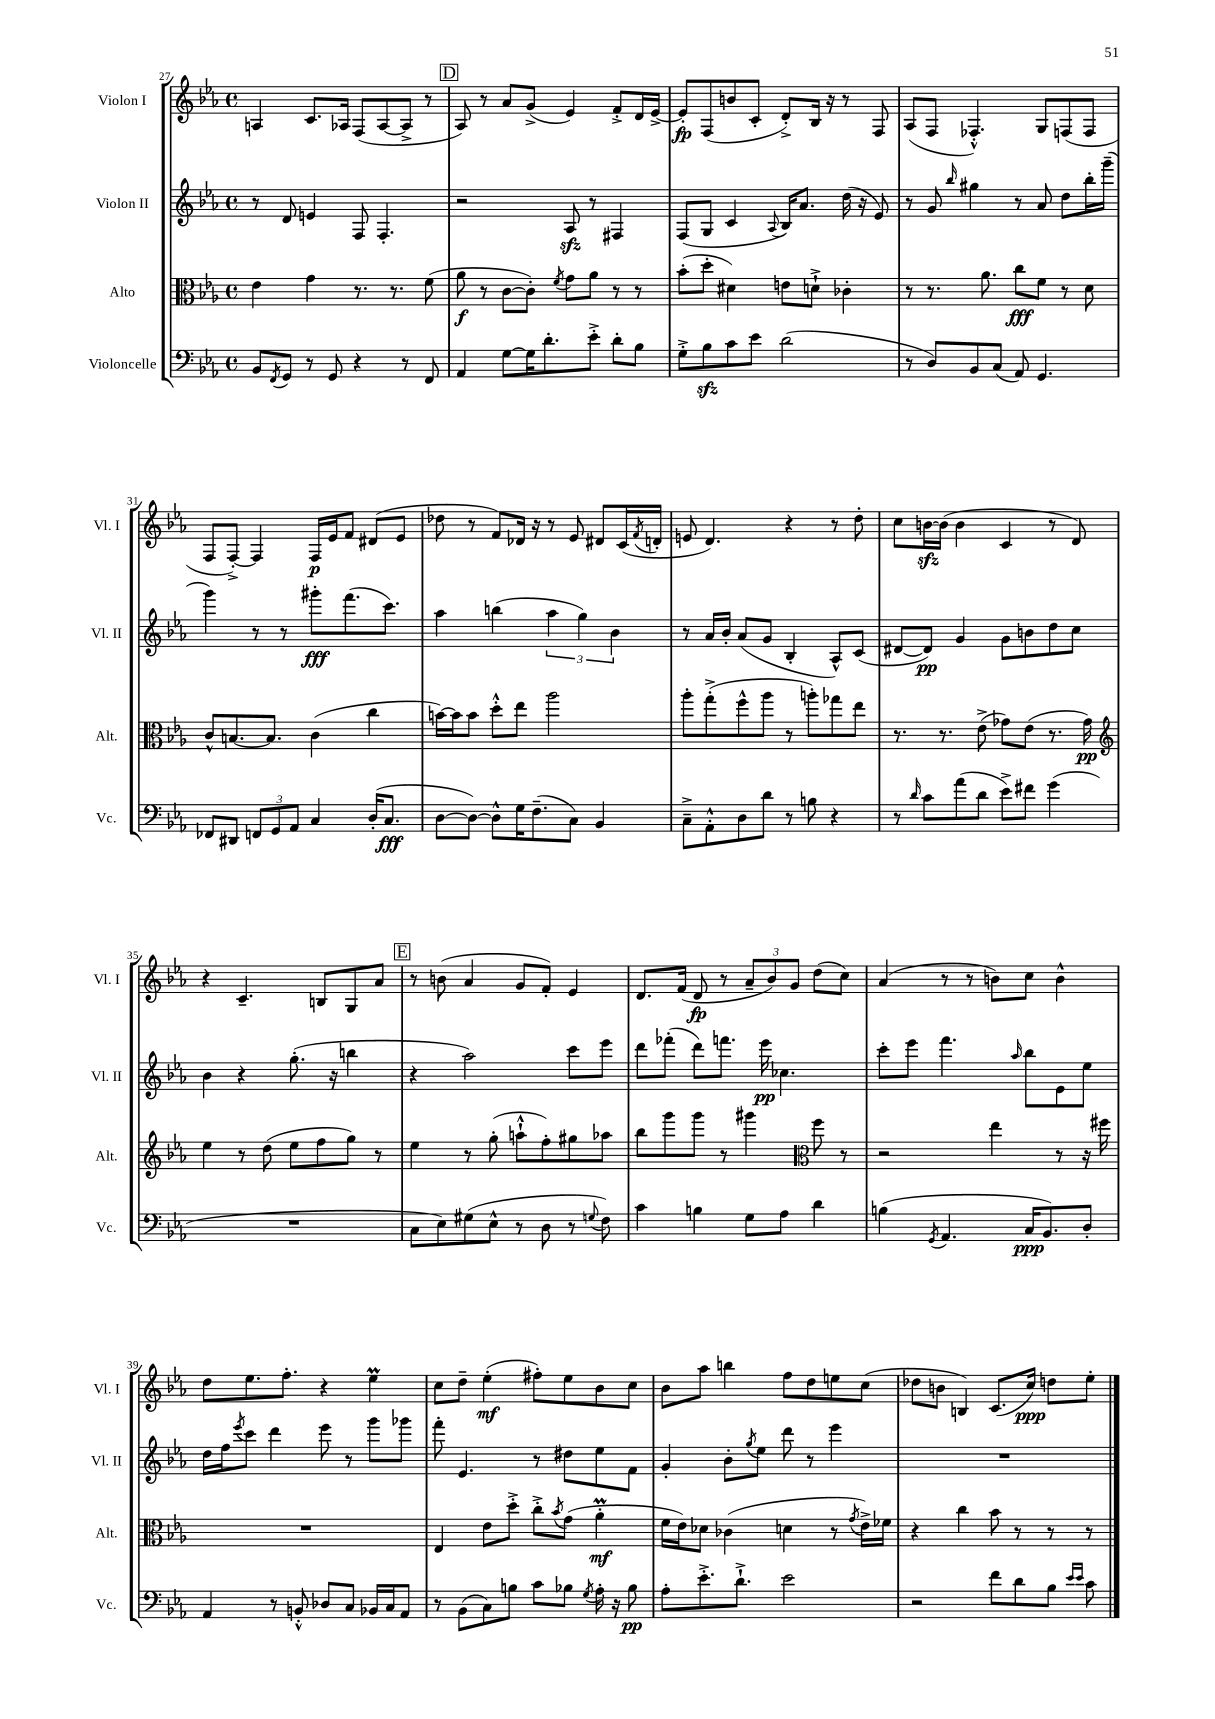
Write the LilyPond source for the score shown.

<<
\new StaffGroup <<
\new Staff = "s0" \with { instrumentName = "Violon I" shortInstrumentName = "Vl. I" } {
    \clef treble \key ees \major \defaultTimeSignature \time 4/4
    a4 c'8. aes16 f8( aes8~ aes8-> r8 |
    \mark \markup { \box "D" } aes8) r8 aes'8 g'8->( ees'4) f'8-.-> d'16 ees'16~-> |
    ees'8-.\fp f8( b'8 c'8-. d'8-.->) bes16 r16 r8 f8 |
    aes8( f8 fes4.-.-^) g8 f8( f8 |
    f8 f8~-.->) f4 f16\p ees'16 f'8 dis'8( ees'8 |
    des''8 r8 f'8) des'16 r16 r8 ees'8 dis'8 c'16( \acciaccatura { f'8 } d'16-. |
    e'8 d'4.) r4 r8 d''8-. |
    c''8 b'16~\sfz b'16( b'4 c'4 r8 d'8) |
    r4 c'4.-- b8 g8 aes'8 |
    \mark \markup { \box "E" } r8 b'8( aes'4 g'8 f'8-.) ees'4 |
    d'8. f'16( d'8\fp r8 \tuplet 3/2 { aes'8-- bes'8) g'8 } d''8( c''8) |
    aes'4( r8 r8 b'8) c''8 b'4-^ |
    d''8 ees''8. f''8.-. r4 ees''4\prall |
    c''8 d''8-- ees''4-.\mf( fis''8-.) ees''8 bes'8 c''8 |
    bes'8 aes''8 b''4 f''8 d''8 e''8 c''8( |
    des''8 b'8 b4) c'8.( c''16\ppp) d''8 ees''8-. \bar "|." |
}
\new Staff = "s1" \with { instrumentName = "Violon II" shortInstrumentName = "Vl. II" } {
    \clef treble \key ees \major \defaultTimeSignature \time 4/4
    r8 d'8 e'4 f8 f4.-. |
    \mark \markup { \box "D" } r2 aes8\sfz r8 fis4 |
    f8( g8 c'4 \appoggiatura { aes8 } bes16) aes'8. d''16( r16 ees'8) |
    r8 g'8 \grace { bes''16 } gis''4 r8 aes'8 d''8 bes''16-. g'''16--( |
    g'''4) r8 r8 gis'''8-.\fff f'''8.( c'''8.) |
    aes''4 b''4( \tuplet 3/2 { aes''4 g''4) bes'4 } |
    r8 aes'16 bes'16-. aes'8( g'8 bes4-. aes8-^) c'8( |
    dis'8~ dis'8\pp) g'4 g'8 b'8 d''8 c''8 |
    bes'4 r4 g''8.-.( r16 b''4 |
    \mark \markup { \box "E" } r4 aes''2) c'''8 ees'''8 |
    d'''8 fes'''8-.( d'''8) f'''8. ees'''16\pp ces''4. |
    c'''8-. ees'''8 f'''4. \grace { aes''16 } bes''8 ees'8 ees''8 |
    d''16 f''16 \acciaccatura { ees'''8 } c'''8 d'''4 ees'''8 r8 g'''8 ges'''8 |
    f'''8-. ees'4. r8 dis''8 ees''8 f'8 |
    g'4-. bes'8-. \acciaccatura { g''8 } ees''8 d'''8 r8 ees'''4 |
    R1 \bar "|." |
}
\new Staff = "s2" \with { instrumentName = "Alto" shortInstrumentName = "Alt." } {
    \clef alto \key ees \major \defaultTimeSignature \time 4/4
    ees'4 g'4 r8. r8. f'8( |
    \mark \markup { \box "D" } aes'8\f r8 c'8~ c'8-.) \acciaccatura { f'8 } g'8 aes'8 r8 r8 |
    bes'8-.( d''8-. dis'4) e'8 d'8-!-> ces'4-. |
    r8 r8. aes'8. c''8\fff f'8 r8 d'8 |
    c'8-^ b8.~ b8. c'4( c''4 |
    b'16~) b'16 b'8 d''8-.-^ ees''8 aes''2 |
    aes''8-. g''8-.->( f''8-^ aes''8 r8 a''8-.) ges''8 ees''8 |
    r8. r8. ees'8->( ges'8) ees'8( r8. ges'16\pp) |
    \clef treble ees''4 r8 d''8( ees''8 f''8 g''8) r8 |
    \mark \markup { \box "E" } ees''4 r8 g''8-.( a''8-!-^ f''8-.) gis''8 aes''8 |
    bes''8 g'''8 g'''8 r8 gis'''4 \clef alto f''8 r8 |
    r2 ees''4 r8 r16 fis''16 |
    R1 |
    ees4 ees'8 d''8-.-> c''8-.-> \acciaccatura { bes'8 } g'8( aes'4-.\prall\mf |
    f'16 ees'16) des'8 ces'4( d'4 r8 \acciaccatura { g'8 } ees'16->) fes'16 |
    r4 c''4 bes'8 r8 r8 r8 \bar "|." |
}
\new Staff = "s3" \with { instrumentName = "Violoncelle" shortInstrumentName = "Vc." } {
    \clef bass \key ees \major \defaultTimeSignature \time 4/4
    bes,8 \acciaccatura { f,8 } g,8 r8 g,8 r4 r8 f,8 |
    \mark \markup { \box "D" } aes,4 g8~ g16 d'8.-. ees'8-.-> d'8-. bes8 |
    g8-.-> bes8\sfz c'8 ees'8 d'2( |
    r8 d8) bes,8 c8( aes,8) g,4. |
    fes,8 dis,8 \tuplet 3/2 { f,8 g,8 aes,8 } c4 d16-.( c8.\fff |
    d8~ d8~) d8-^ g16 f8.--( c8) bes,4 |
    c8---> aes,8-.-^ d8 d'8 r8 b8 r4 |
    r8 \grace { d'16 } c'8 aes'8( d'8 ees'8->) fis'8 g'4( |
    R1 |
    \mark \markup { \box "E" } c8 ees8) gis8( ees8-^ r8 d8 r8 \appoggiatura { g8 } f8) |
    c'4 b4 g8 aes8 d'4 |
    b4( \acciaccatura { g,8 } aes,4. c16\ppp bes,8.) d8-. |
    aes,4 r8 b,8-.-^ des8 c8 bes,16 c16 aes,8 |
    r8 bes,8( c8) b8 c'8 bes8 \acciaccatura { g8 } aes16-. r16 bes8\pp |
    aes8-. ees'8.-.-> d'8.-!-> ees'2 |
    r2 f'8 d'8 bes8 \grace { ees'16 ees'16 } c'8 \bar "|." |
}
>>
>>
\layout { \context { \Score currentBarNumber = #27 } }
